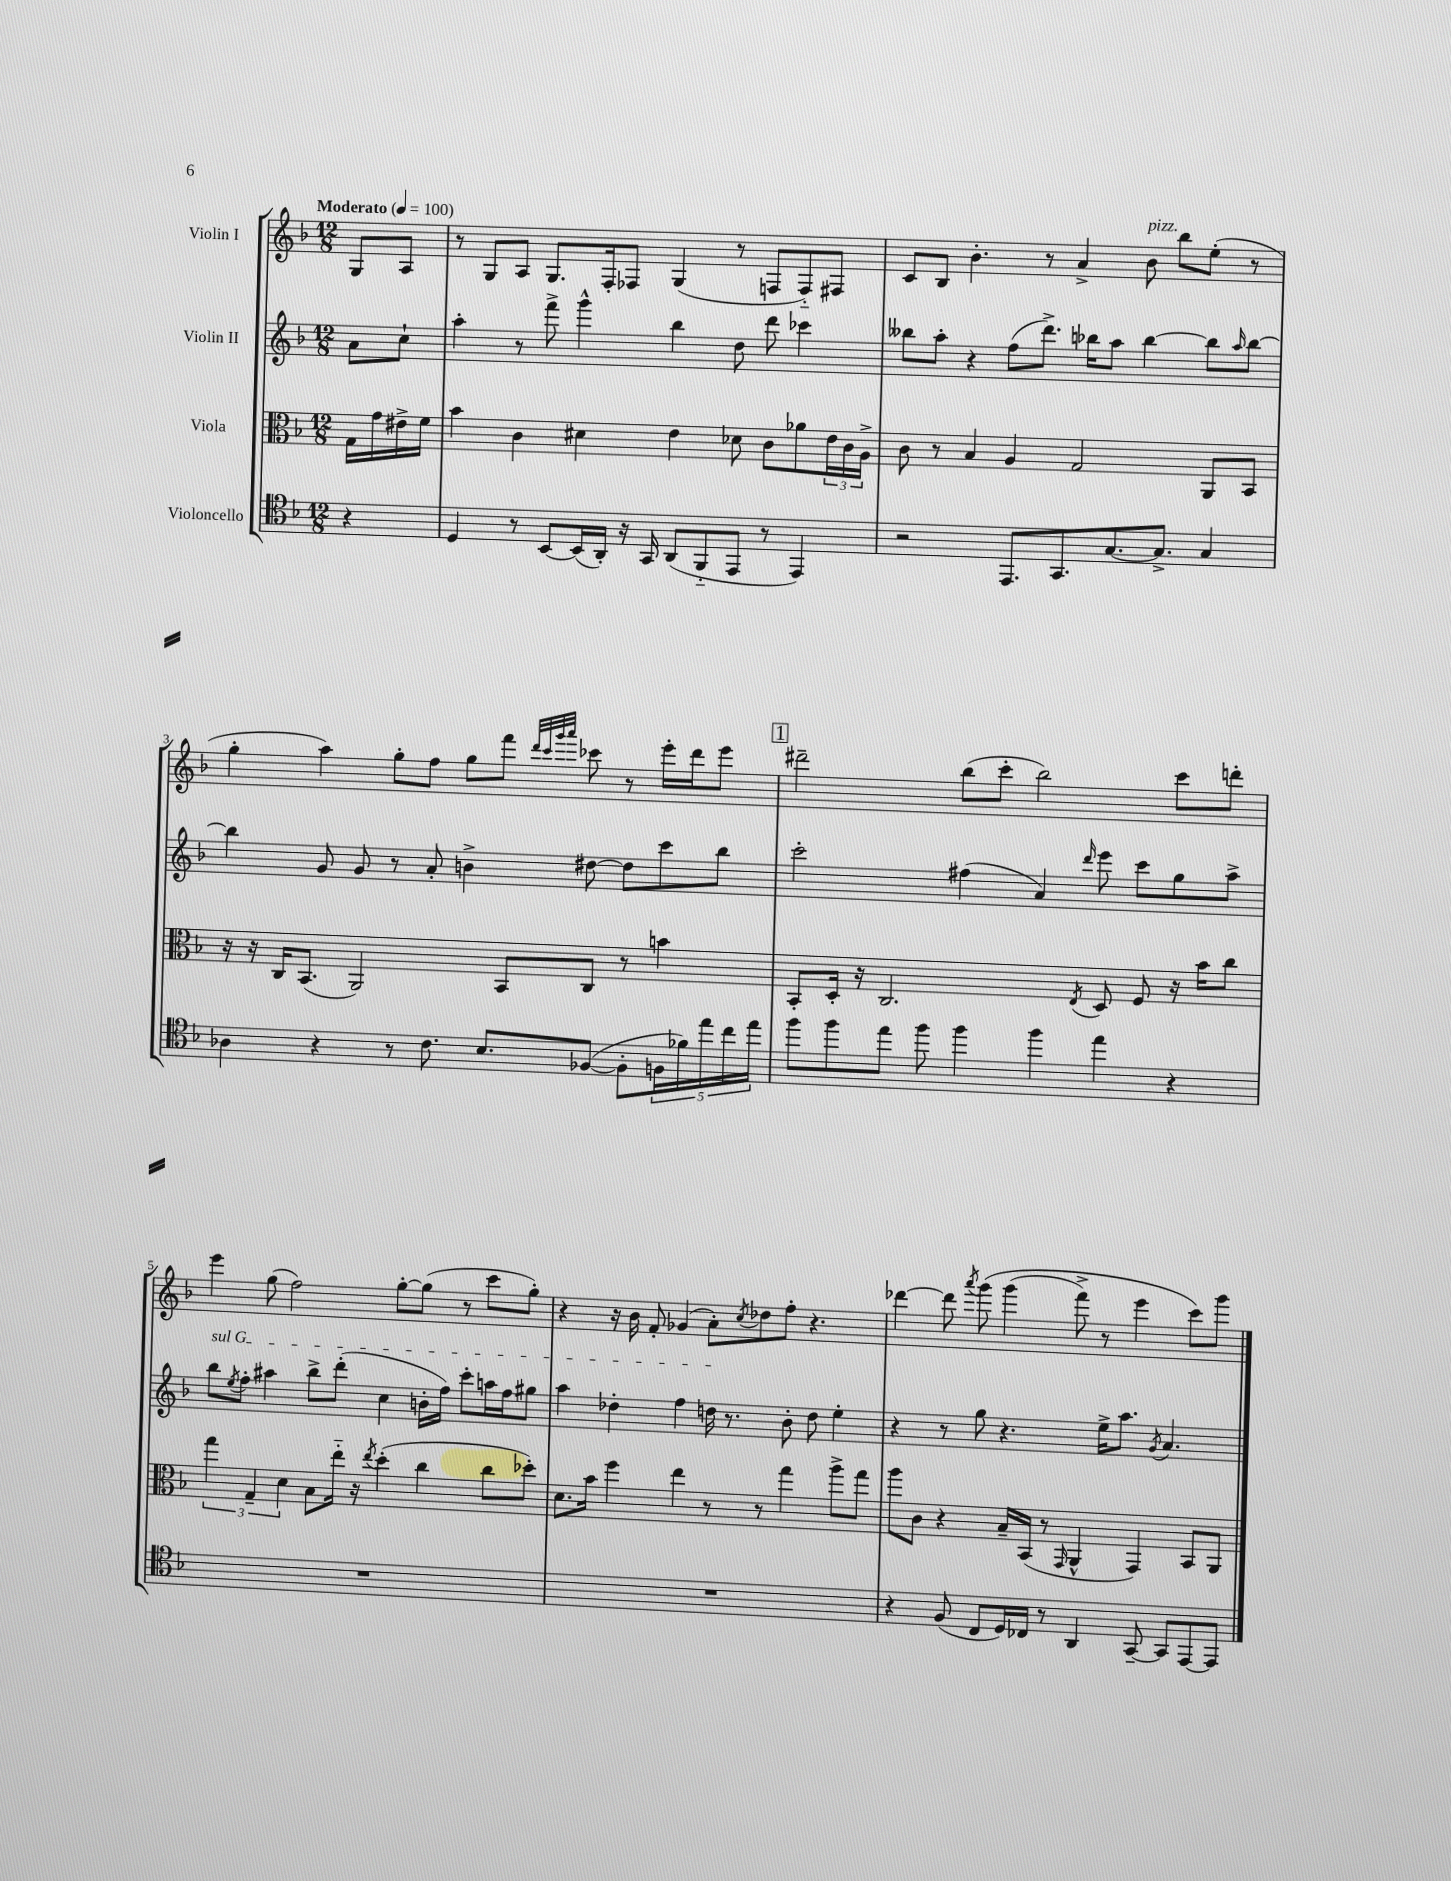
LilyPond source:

<<
\new StaffGroup <<
\new Staff = "s0" \with { instrumentName = "Violin I" } {
    \clef treble \key f \major \numericTimeSignature \time 12/8 \partial 4 \tempo "Moderato" 4 = 100
    g8 a8 |
    r8 g8 a8 g8. f16-. fes8 g4( r8 f8 f8-_) fis8 |
    c'8 bes8 bes'4.-. r8 a'4-> bes'8^\markup { \italic "pizz." } bes''8 e''8-.( r8 |
    g''4-. a''4) g''8-. f''8 g''8 f'''8 \grace { d'''32 c'''32 g'''32 a'''32 } ces'''8 r8 e'''16-. d'''16 e'''8 |
    \mark \markup { \box "1" } dis'''2-- bes''8( c'''8-. bes''2) c'''8 d'''8-. |
    e'''4 g''8( f''2) g''8~-. g''8( r8 c'''8 g''8-.) |
    r4 r16 bes'16 f'8-. ges'4( a'8-.) \acciaccatura { c''8 } des''8 f''8-. r4. |
    des'''4~ des'''8 \acciaccatura { a'''8 } g'''8\( g'''4( f'''8->) r8 e'''4 c'''8\) g'''8 \bar "|." |
}
\new Staff = "s1" \with { instrumentName = "Violin II" } {
    \clef treble \key f \major \numericTimeSignature \time 12/8 \partial 4
    a'8 c''8-! |
    a''4-. r8 f'''8-> g'''4-^ bes''4 d''8 d'''8 ces'''4 |
    beses''8 a''8-. r4 f''8( d'''8.->) bes''16 a''8 bes''4~ bes''8 \grace { a''16 } bes''8~ |
    bes''4 g'8 g'8 r8 a'8-. b'4-> dis''8~ dis''8 c'''8 bes''8 |
    \mark \markup { \box "1" } c'''2-. fis''4( a'4) \grace { d'''16 } e'''8 c'''8 g''8 a''8-> |
    \once \override TextSpanner.bound-details.left.text = \markup { \italic "sul G" } bes''8\startTextSpan \acciaccatura { e''8 } f''8-. ais''4 bes''8-> d'''8-.( c''4 b'16-. f''16) c'''8-. a''16 f''16 gis''8 |
    a''4 des''4-. f''4 d''16\stopTextSpan r8. bes'8-. d''8 e''4-. |
    r4 r8 g''8 r4. e''16-> a''8. \acciaccatura { g'8 } a'4. \bar "|." |
}
\new Staff = "s2" \with { instrumentName = "Viola" } {
    \clef alto \key f \major \numericTimeSignature \time 12/8 \partial 4
    g16 g'16 eis'16-> f'16 |
    bes'4 c'4 dis'4 e'4 des'8 c'8 aes'8 \tuplet 3/2 { e'16 c'16 a16-> } |
    c'8 r8 bes4 a4 g2 a,8 bes,8 |
    r16 r16 c16 bes,8.( a,2) bes,8 c8 r8 b'4 |
    \mark \markup { \box "1" } bes,8-. d16-. r16 c2. \acciaccatura { e8 } d8 f8 r16 bes'16 c''8 |
    \tuplet 3/2 { g''4 g4-- d'4 } bes8 e''16-_ r16 \acciaccatura { e''8 } d''4-.( c''4 c''8 des''8-.) |
    d'8. bes'16 f''4 e''4 r8 r8 g''4 a''8-> g''8 |
    a''8 c'8 r4 bes16-- bes,16( r8 \grace { g,16 } a,4-^ g,4) bes,8 a,8 \bar "|." |
}
\new Staff = "s3" \with { instrumentName = "Violoncello" } {
    \clef tenor \key f \major \numericTimeSignature \time 12/8 \partial 4
    r4 |
    d4 r8 bes,8~ bes,16( a,16-.) r16 g,16 a,8( f,8-_ e,8 r8 e,4) |
    r2 e,8. g,8. g8.~ g8.-> g4 |
    aes4 r4 r8 c'8. bes8. fes8~( fes8-. \tuplet 5/4 { f16 fes'16) e''16 c''16 e''16 } |
    \mark \markup { \box "1" } f''8 f''8 e''8 f''8 f''4 f''4 e''4 r4 |
    R1. |
    R1. |
    r4 f8( c8 d16) ces16 r8 a,4 g,8~-- g,8 e,8~ e,8 \bar "|." |
}
>>
>>
